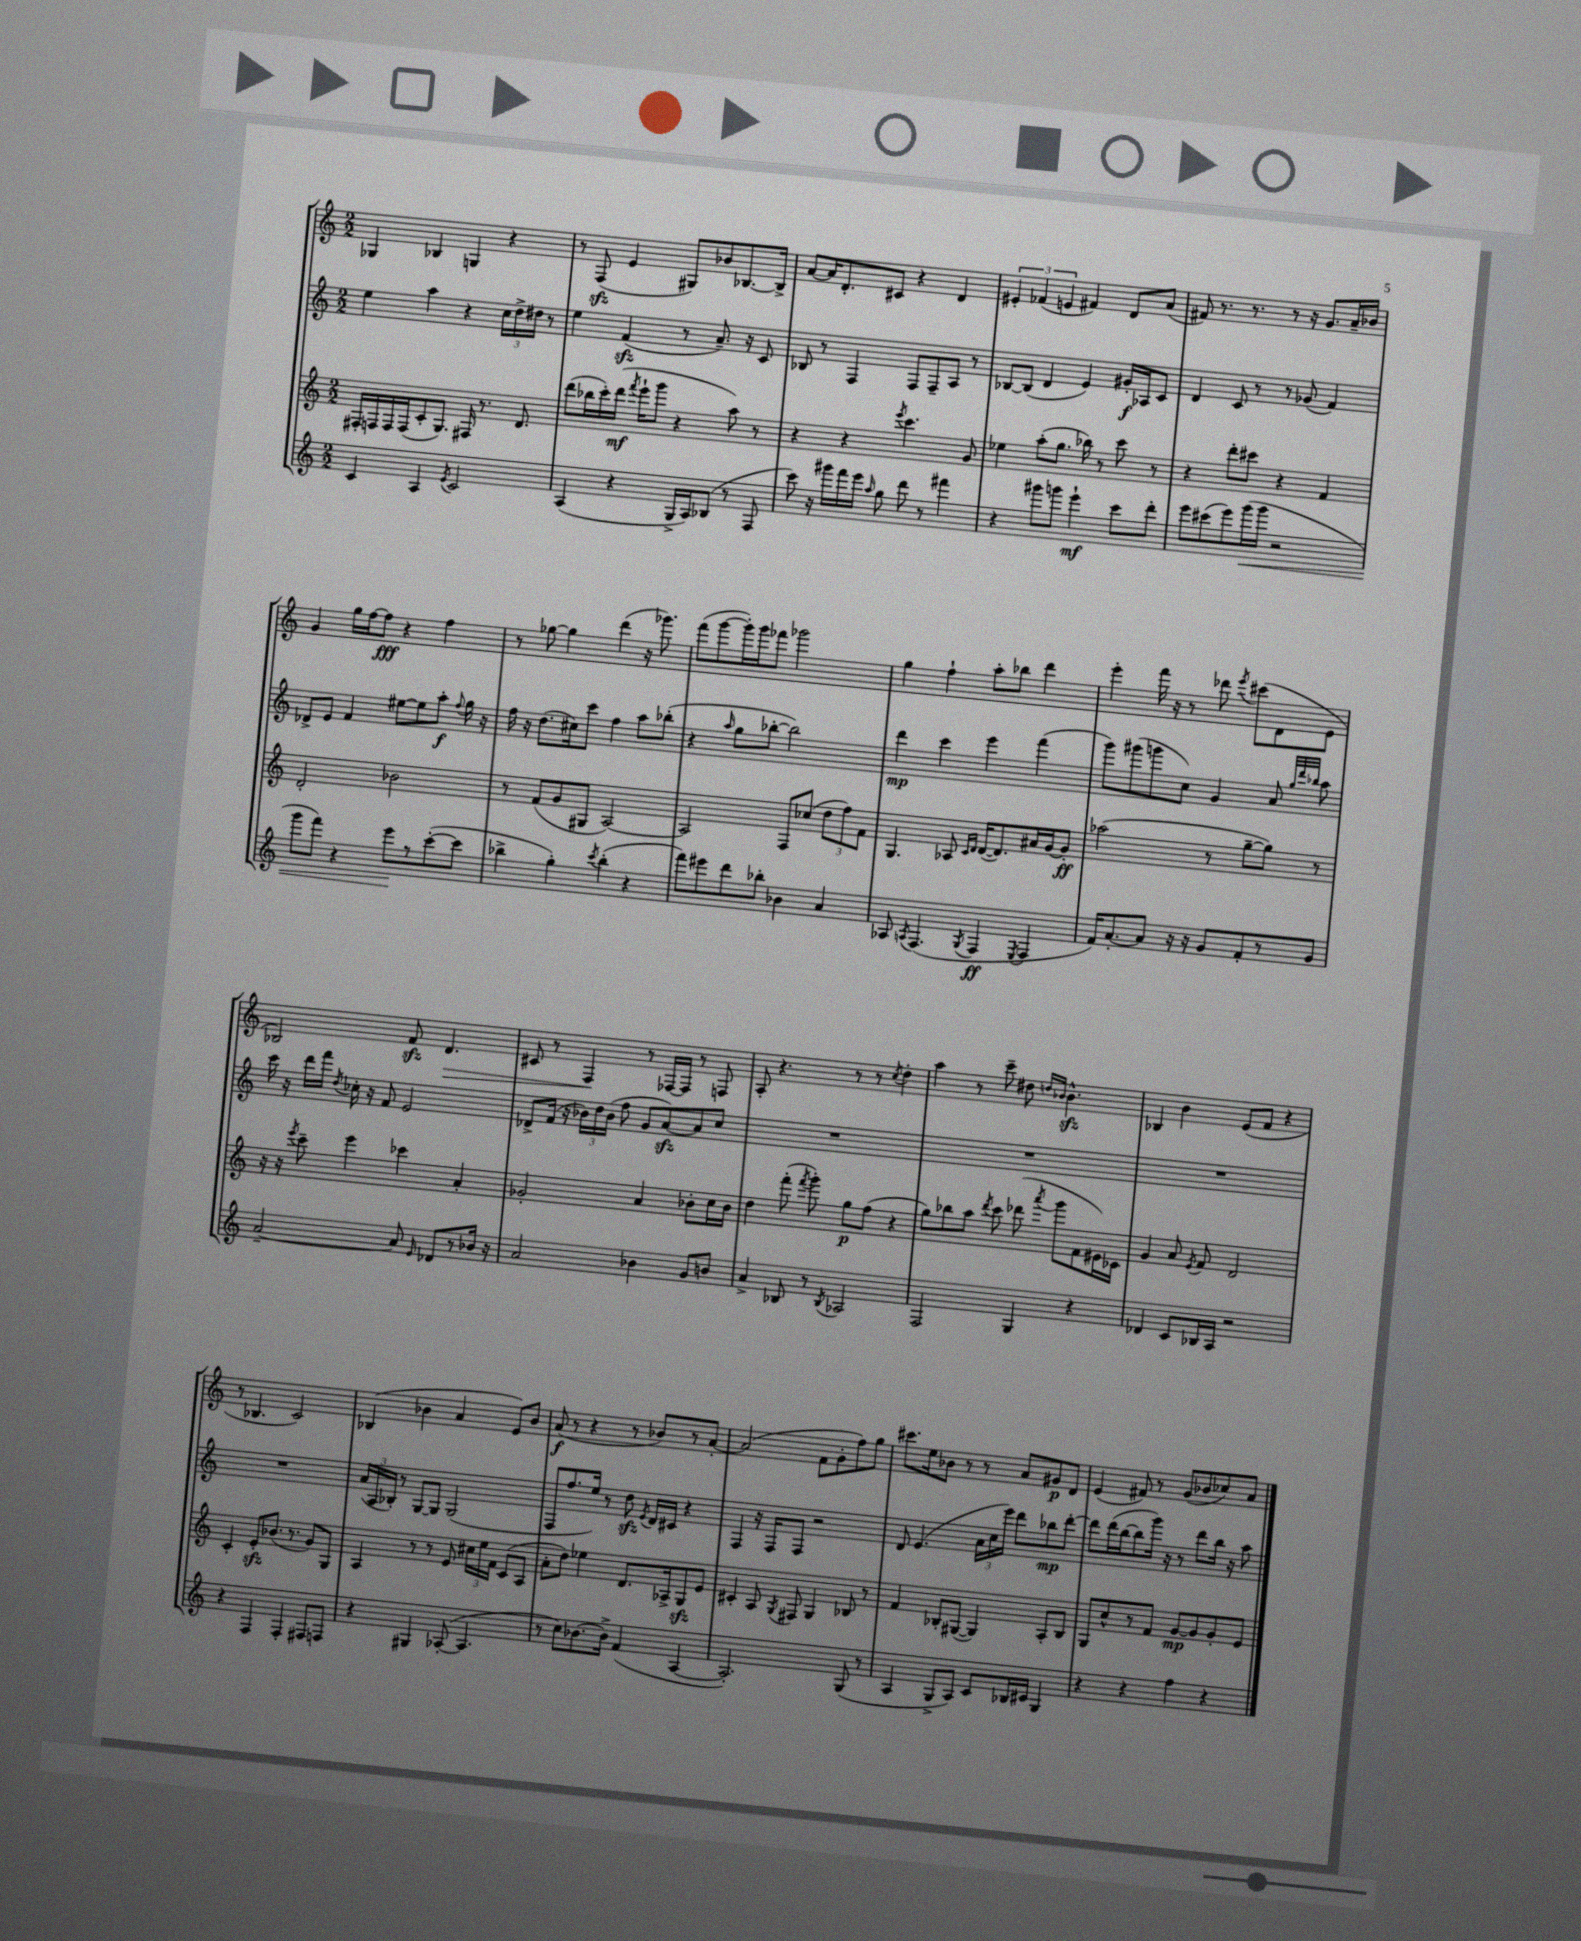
<<
\new StaffGroup <<
\new Staff = "s0" {
    \clef treble \key c \major \numericTimeSignature \time 2/2
    \autoBeamOff ges4 bes4 g4 r4 |
    r8 f8\sfz( e'4 gis8[) bes'8 bes8.~ bes16]-> |
    a'8[~ a'16 d'8.-. cis'8] r4 d'4 |
    \tuplet 3/2 { eis'4-. fes'4( e'4 } fis'4) d'8[ a'8]( |
    fis'8) r8. r8. r8 r16 g'8.[ a'16-- bes'16] |
    g'4 g''16[ f''16~ f''8]\fff r4 f''4 |
    r8 ges''8~ ges''4 d'''4( r16 ges'''8.) |
    f'''8[( g'''8~ g'''16-.) g'''16 fes'''8] ges'''2 |
    g''4 f''4-! a''8[-. bes''8] d'''4 |
    e'''4-. f'''16 r16 r8 des'''8 \acciaccatura { e'''8 } cis'''8[( d'8 e'8] |
    bes2) f'8\sfz d'4.\> |
    cis'8 r8 f4\! r8 fes16[~ fes16] r8 f8 |
    a8-. r4. r8 r8 \acciaccatura { c''8 } d''4-. |
    a''4 r8 c'''8-- dis''8 \grace { d''16[ bes'16] } bes'4.-^\sfz |
    bes4 b'4 e'8[( f'8] r4 |
    r8 bes4. c'2) |
    bes4( bes'4 a'4 e'8[) bes'8] |
    a'8\f( r8 r4 r8 bes'8[) r8 a'8]~-. |
    a'2( f'8[ g'8-. f''8) g''8] |
    cis'''8.[ e''16 bes'8] r8 r8 a'8[ gis'8\p d'8] |
    e'4( fis'8) r8 g'8[( bes'8 ces''8) a'8] \bar "|." |
}
\new Staff = "s1" {
    \clef treble \key c \major \numericTimeSignature \time 2/2
    \autoBeamOff e''4 a''4 r4 \tuplet 3/2 { c''16[ d''16-> dis''16] } r8 |
    e''4 f'4\sfz( r8 a'8.--) r16 c'8 |
    bes8 r8 f4 f8[ f8-- a8] r8 |
    bes8[~ bes8]( d'4 e'4) gis'16[-.\f aes16 c'8] |
    d'4 c'8 r8 r8 ges'8( f'4) |
    des'8[-> e'8] f'4 eis''8[~ eis''8 a''8]-.\f \appoggiatura { f''8 } g''16 r16 |
    f''16 r16 d''8.[( cis''16) c'''8] f''4 a''8[ bes''8]-.( |
    r4 \grace { a''16 } g''8[ bes''8]~-. bes''2) |
    d'''4\mp c'''4 e'''4 f'''4( |
    g'''8[) gis'''8( g'''8 c''8]) g'4 a'8 \grace { g''32[ d'''32 bes''32] } a''8 |
    c'''16 r16 d'''16[ f'''16] \acciaccatura { d''8 } ces''16-. r16 f'8 e'2 |
    des'8[-> f'16]( r16 \tuplet 3/2 { bes'16[) d''16 bes'16]( } f''8 g'8[ a'8~\sfz) a'8 c''8] |
    R1 |
    R1 |
    R1 |
    R1 |
    \tuplet 3/2 { a'16[( a16 bes16]-.) } r8 g8[~ g8] g2( |
    f8[ f''8. e''16]) r8 d''8\sfz \acciaccatura { e'8 } d'16[ cis'16] r4 |
    f4 r16 f16[ f8] r2 |
    d'8 e'4.( \tuplet 3/2 { a'16[ c''16 e'''16]) } d'''8[ bes''8\mp d'''8]~-. |
    d'''8[ d'''16( b''16~ b''8 g'''16]) r16 r8 d'''8[ b''16] r16 a''8 \bar "|." |
}
\new Staff = "s2" {
    \clef treble \key c \major \numericTimeSignature \time 2/2
    \autoBeamOff fis16[-. f16 f16 f16( c'8-. g8.]) fis16 r8. d'8. |
    d'''8[( bes''16 c'''16-.) d'''16]\mf( \acciaccatura { f'''8 } e'''16[-! g'''8] r4 a''8) r8 |
    r4 r4 \acciaccatura { e'''8 } c'''4. g'8 |
    ees''4 a''8[-.( g''8.] bes''16) r8 c'''8 r8 |
    r4 d'''8[-. cis'''8] r4 f'4 |
    d'2-. bes'2 |
    r8 f'8[( g'8 gis8] a2~) |
    a2 f8[ ces''8]( \tuplet 3/2 { d''8[ f''8) f'8] } |
    g4. aes8 \grace { c'16[ d'16] } d'16[~( d'8.) ais'16 g'16~ g'8]-.\ff |
    aes''2( r8 g''8[~-- g''8]) r8 |
    r16 r16 \acciaccatura { e'''8 } c'''8-- e'''4 ces'''4 a'4-. |
    ges'2-. a'4 bes'8[-. c''16 bes'16] |
    d''4 f'''8-.( \acciaccatura { f'''8 } g'''8-.) g''8[\p f''8]( r4 |
    g''8[) bes''8 a''8] \acciaccatura { d'''8 } c'''8 des'''8( \acciaccatura { a'''8 } g'''8[ f'8 eis'16) ces'16] |
    g'4 a'8 \acciaccatura { e'8 } f'8 d'2 |
    c'4-. e'8[-.\sfz bes'8.]( r8. g'8[) g8] |
    a4 r8 r8 e'8 \tuplet 3/2 { cis''16[ e''16 f'16] } c'8[( a8] |
    a'8[-. d''8]) ees''4 d'8.[ aes16-> g8\sfz e'8] |
    cis'4-. a8 \acciaccatura { g8 } fis8 g4 bes8 r8 |
    f'4 bes8[-. gis8]~( gis4) a8[-. bes8] |
    g8[ c''8-^ r8 f'8] g'8[~\mp g'8 g'8-. e'8] \bar "|." |
}
\new Staff = "s3" {
    \clef treble \key c \major \numericTimeSignature \time 2/2
    \autoBeamOff c'4 a4 \acciaccatura { e'8 } c'2 |
    a4( r4 g16[-> a16) bes8]( r8 f8 |
    c'''8) r16 gis'''16[ f'''16 e'''16] \grace { a''16 } g''8 d'''8 r8 fis'''4 |
    r4 gis'''8[ g'''8] e'''4-!\mf c'''8[ d'''8]-. |
    e'''8[ cis'''8( e'''8) g'''16\<( g'''16] r2 |
    g'''8[ f'''8]) r4 e'''8[\! r8 c'''8~-.( c'''8] |
    bes''4-> g''4-.) \acciaccatura { c'''8 } bes''4-.( r4 |
    f'''8[) eis'''8 d'''8 bes''8]-. bes'4 a'4 |
    aes8 \acciaccatura { a8 } f4.( \acciaccatura { g8 } f4\ff \acciaccatura { e8 } f4 |
    f'16[) a'8.~-. a'8] r16 r16 g'8[ f'8-. r8 g'8] |
    a'2~-- a'8 \grace { e'16 } des'8[ r8 bes'16] r16 |
    a'2 bes'4 g'8[ b'8] |
    a'4-> bes8 r8 \acciaccatura { bes8 } aes2 |
    f2 g4 r4 |
    des'4 c'8[ bes16 a16] r2 |
    r4 f4 f4-. fis8[ f8] |
    r4 gis4 aes8~-.( aes4. |
    r8 c''8[) bes'8.~ bes'16]-> f'4( a4~ |
    a2.-.) g8( r8 |
    a4 g8[-> a8]) c'8[ bes16 cis'16] g4 |
    r4 r4 f''4 r4 \bar "|." |
}
>>
>>
\layout { \context { \Score \remove "Bar_number_engraver" } }
